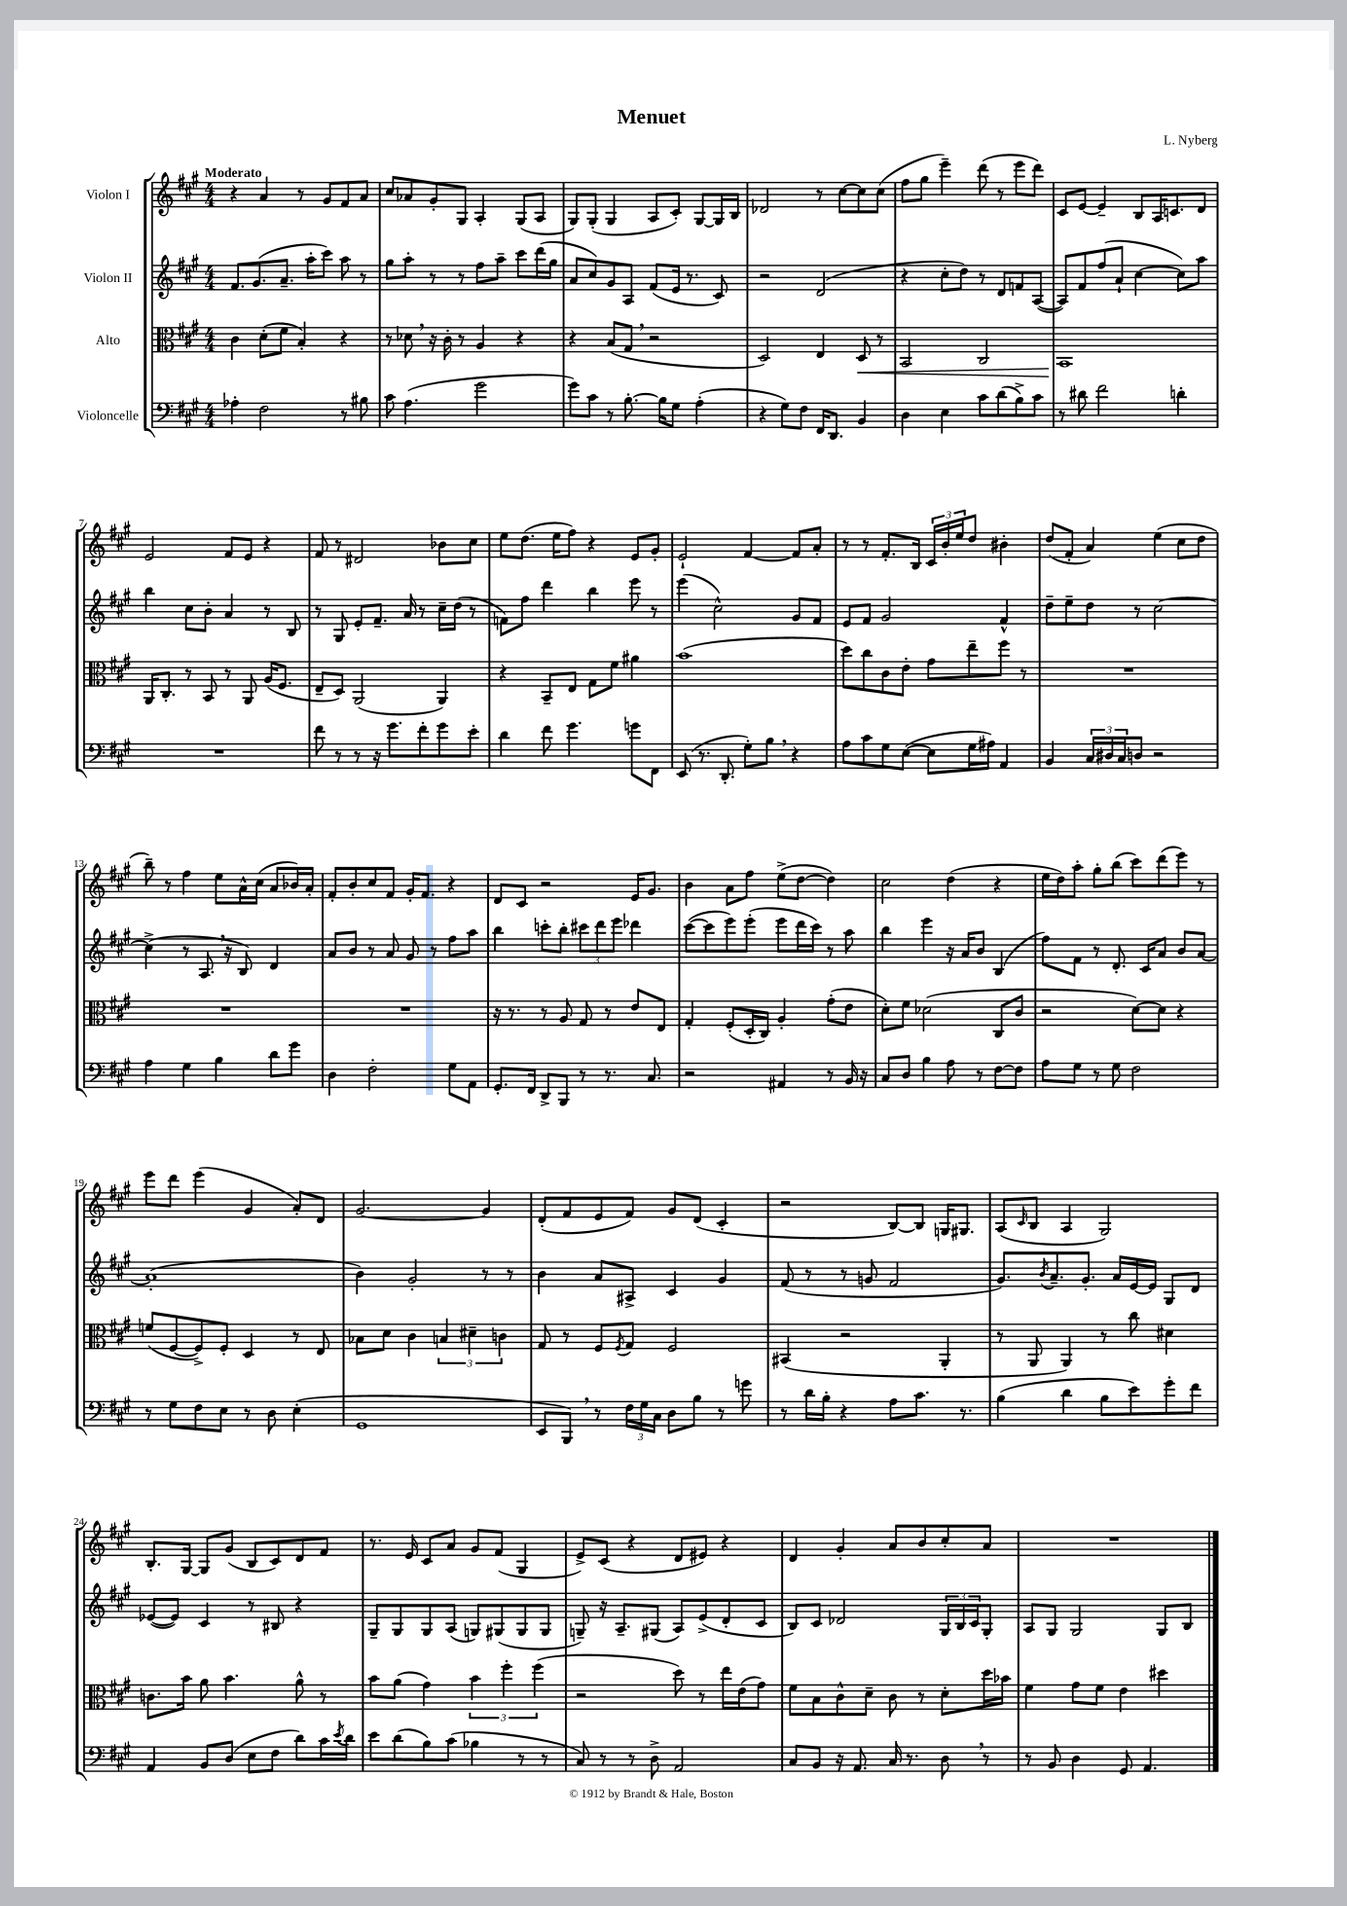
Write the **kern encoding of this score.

**kern	**kern	**kern	**kern
*staff4	*staff3	*staff2	*staff1
*clefF4	*clefC3	*clefG2	*clefG2
*k[f#c#g#]	*k[f#c#g#]	*k[f#c#g#]	*k[f#c#g#]
*M4/4	*M4/4	*M4/4	*M4/4
4A-'	4c#	8.f#	4r
.	.	(8.g#	.
2F#	(8d'	.	4a
.	8f#	8.a~	.
.	4B')	.	8r
.	.	16aa'	.
.	.	8ccc#)	8g#
8r	4r	8aa	8f#
8B#	.	8r	8a
=	=	=	=
8c#	8r	8gg#	8cc#
(4.A	8d-	8aa'	8a-
.	16r	8r	8g#'
.	16c#'	.	.
.	8r	8r	8G#
2g#	4A	8ff#	4A'
.	.	8aa~	.
.	4r	8ccc#	(8G#
.	.	(16ddd	8A
.	.	16gg#	.
=	=	=	=
8g#)	4r	8a	8G#)
8c#	.	8cc#)	(8G#'
8r	(8B	8g#	4G#
[8.B'	8G#	8A	.
.	2r	(8f#	8A
16B]	.	.	.
8G#	.	16e	8c#')
.	.	8.r	.
(4A'	.	.	[8G#
.	.	8c#)	16G#]
.	.	.	16B
=	=	=	=
4r	2D)	2r	2d-
8G#)	.	.	.
8F#	.	.	.
16FF#	4E	(2d	8r
8.DD	.	.	.
.	.	.	[8cc#
4BB	8D	.	8cc#]
.	8r	.	(8cc#
=	=	=	=
4D	2BB	4r	8ff#
.	.	.	8gg#
4E	.	8cc#'	4eee~)
.	.	8dd)	.
8c#	2C#	8r	(8ddd
(8d	.	8d	8r
8B^)	.	8f	8eee
8c#	.	([8A	8ddd)
=	=	=	=
8r	1BB	8A])	8c#
8d#	.	8f#	[8e
2f#	.	(8ff#	4e~]
.	.	8a`	.
.	.	[4cc#	8B
.	.	.	16A
.	.	.	8.c
4d'	.	8cc#])	.
.	.	8aa	8d
=	=	=	=
1r	16AA	4bb	2e
.	8.C#'	.	.
.	8r	8cc#	.
.	8BB	8b'	.
.	8r	4a	8f#
.	8AA	.	8e
.	(16A	8r	4r
.	8.F#	.	.
.	.	8B	.
=	=	=	=
8f#	8E~	8r	8f#
8r	8D)	8G#	8r
8r	(2AA	8e'	2d#
16r	.	8.f#~	.
8.g#	.	.	.
.	.	16a	.
8f#'	.	8r	.
8g#	4AA)	16cc#~	8b-
.	.	(16dd	.
8e'	.	8r	8cc#
=	=	=	=
4d	4r	8f)	8ee
.	.	8ff#	(8.dd
8f#	8BB~	4ddd	.
.	.	.	16ee
4.g#	8E	.	8ff#)
.	8G#	4bb	4r
.	8f#	.	.
8g	4a#	8eee	8e
8FF#	.	8r	8g#'
=	=	=	=
(8EE	(1b	(4eee	2e`
8.r	.	.	.
.	.	2cc#^^)	.
8.DD'	.	.	.
8G#')	.	.	[4f#
8B	.	.	.
4r	.	8g#	8f#]
.	.	8f#	8a'
=	=	=	=
8A	8dd)	8e	8r
8c#	8cc#	8f#	8r
8G#	8c#	2g#	8.f#'
([8E	8e'	.	.
.	.	.	16B
8E]	8g#	.	24c#
.	.	.	24b'
.	.	.	24ee
16G#	8ee~	.	8dd
16A#)	.	.	.
4AA	8ff#	4f#^^	4b#'
.	8r	.	.
=	=	=	=
4BB	1r	8dd~	(8dd
.	.	8ee~	8f#'
24C#	.	8dd	4a)
24D#	.	.	.
24C#	.	.	.
8D	.	8r	.
2r	.	[2cc#	(4ee
.	.	.	8cc#
.	.	.	8dd
=	=	=	=
4A	1r	(4cc#^]	8bb~)
.	.	.	8r
4G#	.	8r	4ff#
.	.	8.A	.
4B	.	.	8ee
.	.	16r	.
.	.	8B)	16a^^
.	.	.	(16cc#
8d	.	4d	8a
8g#	.	.	16b-)
.	.	.	16a'
=	=	=	=
4D	1r	8a	8f#'
.	.	8b	8b'
2F#'	.	8r	8cc#
.	.	8a	8f#
.	.	8g#	16g#'
.	.	.	8.f#
.	.	8r	.
8G#	.	8ff#	4r
8AA	.	8aa	.
=	=	=	=
8.GG#'	16r	4bb	8d
.	8.r	.	.
.	.	.	8c#
16FF#	.	.	.
8DD^	8r	8ccc'	2r
8BBB	8A	8bb'	.
8r	8G#	12ccc#	.
.	.	12ddd	.
8.r	8r	.	.
.	.	12eee	.
.	8e	4ddd-	16e
8.C#	.	.	8.g#
.	8E	.	.
=	=	=	=
2r	4G#'	([8ccc#	4b
.	.	8ccc#]	.
.	(8F#'	8eee)	8a
.	16D'	(8eee'	8ff#
.	16C#)	.	.
4AA#	4A'	8eee	(8ee^
.	.	16ddd	[8dd
.	.	16ccc#)	.
8r	(8g#'	8r	4dd])
16BB	8e	8aa	.
16r	.	.	.
=	=	=	=
8C#	8d')	4bb	2cc#
8D	8f#	.	.
4B	(2d-	4eee	.
8A	.	16r	(4dd
.	.	16a	.
8r	.	8b	.
[8F#	8C#	(4B	4r
8F#]	8c#	.	.
=	=	=	=
8A	2r	8ff#)	16ee
.	.	.	16dd)
8G#	.	8f#	8aa'
8r	.	8r	8gg#'
8G#	.	8.d'	(8bb
2F#	[8d)	.	8ccc#)
.	.	16c#	.
.	8d]	8a	(8ddd
.	4r	8b	8eee)
.	.	[8a	8r
=	=	=	=
8r	(8f	(1a']	8eee
8G#	[8F#	.	8ddd
8F#	8F#^])	.	(4eee
8E	8F#'	.	.
8r	4D	.	4g#
8D	.	.	.
(4E'	8r	.	8a')
.	8E	.	8d
=	=	=	=
1GG#	8B-	4b)	[2.g#
.	8d	.	.
.	4c#	2g#'	.
.	6B	.	.
.	6d#~	.	.
.	.	8r	4g#]
.	6c	.	.
.	.	8r	.
=	=	=	=
8EE	8G#	4b	(8d'
8BBB)	8r	.	8f#
8r	8F#	8a	8e
.	8qF#	.	.
24F#	8G#	8A#^	8f#)
24G#	.	.	.
24C#	.	.	.
8D	2F#	4c#	8g#
8B	.	.	(8d
8r	.	4g#	4c#'
8g	.	.	.
=	=	=	=
8r	(4BB#	(8f#	2r
16d	.	8r	.
16B'	.	.	.
4r	2r	8r	.
.	.	8g	.
8A	.	2f#	[8B)
8.c#	.	.	8B]
.	4AA'	.	16G
8.r	.	.	8.G#
=	=	=	=
(4B	8r	8.g#)	(8A
.	.	.	16qqc#
.	8AA	.	8B
.	.	8qb	.
.	.	8.a~	.
4d	4AA)	.	4A
.	.	8.g#'	.
8B	8r	.	2G#)
.	.	16a	.
8e)	8cc#	[16e	.
.	.	16e]	.
8g#'	4d#	8G#	.
8f#	.	8d	.
=	=	=	=
4AA	8.c	([8e-	8.B'
.	.	8e-])	.
.	16b	.	[16G#
8BB	8a	4c#	8G#]
(8D	4.b	.	(8g#
8E	.	8r	8B
8F#	.	8B#	8c#)
8d)	8a^^	4r	8d
16c#	8r	.	8f#
8qe	.	.	.
16d	.	.	.
=	=	=	=
8e	8b	8G#~	8.r
(8d	(8a	8G#	.
.	.	.	16e
8B)	4g#)	8G#	8c#
(8c#	.	(8A	8a
4B-	6b	8G)	8g#
.	.	(8G#	(8f#
.	6ff#'	.	.
8r	.	8G#	4G#
.	(6ff#	.	.
8r	.	8G#	.
=	=	=	=
8C#)	2r	8G~)	8e^)
8r	.	16r	(8c#
.	.	8.A~	.
8r	.	.	4r
8D^	.	(8G#	.
2AA	8dd)	8A)	8d
.	8r	(8e^	8e#)
.	16ee	8d'	4r
.	(16e	.	.
.	8g#)	8c#	.
=	=	=	=
8C#	8f#	8B)	4d
8BB	8B	8c#	.
16r	8c#^^	2d-	4g#'
8.AA	.	.	.
.	8d~	.	.
16C#	8c#	.	8a
8.r	.	.	.
.	8r	.	8b
8D	8d'	24G#	8cc#'
.	.	24B	.
.	.	24c#	.
8r	16dd	8G#'	8a
.	16b-	.	.
=	=	=	=
8r	4f#	8A	1r
8BB	.	8G#	.
4D	8g#	2G#	.
.	8f#	.	.
8GG#	4e	.	.
4.AA	.	.	.
.	4dd#	8G#	.
.	.	8B	.
==	==	==	==
*-	*-	*-	*-
